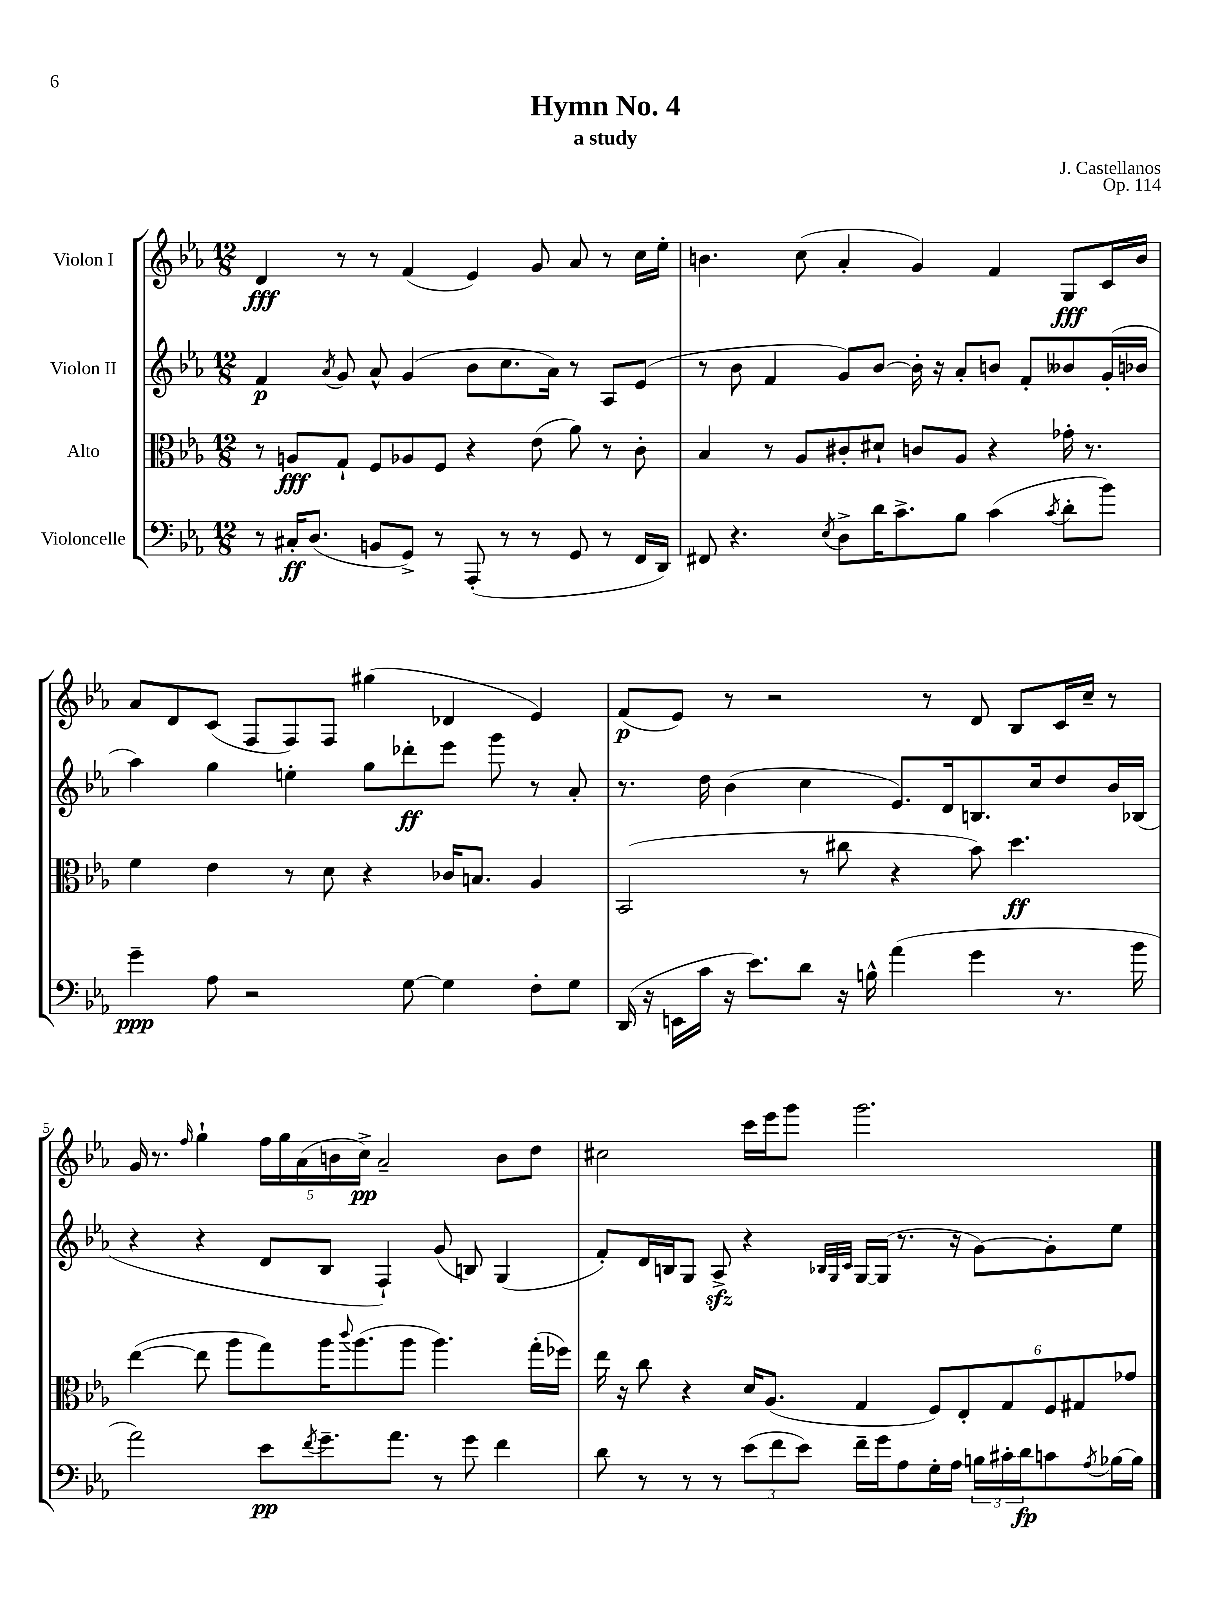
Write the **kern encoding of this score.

**kern	**kern	**kern	**kern
*staff4	*staff3	*staff2	*staff1
*clefF4	*clefC3	*clefG2	*clefG2
*k[b-e-a-]	*k[b-e-a-]	*k[b-e-a-]	*k[b-e-a-]
*M12/8	*M12/8	*M12/8	*M12/8
8r	8r	4f/	4d/
16C#'/LK	8A/L	.	.
(8.D/J	.	.	.
.	.	8qa-/	.
.	8G`/J	8g/	8r
8BB/L	8F/L	8a-^^/	8r
8GG^/J)	8A-/	(4g/	(4f/
8r	8F/J	.	.
(8AAA-'/	4r	8b-\L	4e-/)
8r	.	8.cc\	.
8r	(8e-\	.	8g/
.	.	16a-\Jk)	.
8GG/	8a-\)	8r	8a-/
8r	8r	8A-/L	8r
16FF/LL	8c'\	(8e-/J	16cc\LL
16DD/JJ)	.	.	16ee-'\JJ
=	=	=	=
8FF#/	4B-/	8r	4.b\
4.r	.	8b-\	.
.	8r	4f/	.
.	8A-/L	.	(8cc\
8qE-/	.	.	.
8D^\L	8c#'/	8g/L)	4a-'/
16d\K	8d#`/J	[8b-/J	.
8.c^\	.	.	.
.	8c/L	16b-'\]	4g/)
.	.	16r	.
8B-\J	8A-/J	8a-'/L	.
(4c\	4r	8b/J	4f/
.	.	8f'/L	.
8qc/	.	.	.
8d'\L	16g-'\	8b--/	8G/L
.	8.r	.	.
8b-\J)	.	(16g'/L	16c/L
.	.	16b-/JJ	16b/JJ
=	=	=	=
4g~\	4f\	4aa-\)	8a-/L
.	.	.	8d/
8A-\	4e-\	4gg\	(8c/J
2r	.	.	8F/L
.	8r	4ee'\	8F/)
.	8d\	.	8F/J
.	4r	8gg\L	(4gg#\
[8G\	.	8ddd-'\	.
4G\]	16c-/LK	8eee-\J	4d-/
.	8.B/J	.	.
.	.	8ggg\	.
8F'\L	4A-/	8r	4e-/)
8G\J	.	8a-'/	.
=	=	=	=
(16DD/	(2BB-/	8.r	(8f/L
16r	.	.	.
16EE\LL	.	.	8e-/J)
16c\JJ	.	16dd\	.
16r	.	(4b-\	8r
8.e-\L)	.	.	.
.	.	.	2r
8d\J	8r	4cc\	.
16r	8cc#\	.	.
16B^^\	.	.	.
(4a-\	4r	8.e-/L)	.
.	.	.	8r
.	.	16d/k	.
4g\	8b-\)	8.B/	8d/
.	4.dd\	.	8B-/L
.	.	16cc/k	.
8.r	.	8dd/	16c/L
.	.	.	16cc~/JJ
.	.	16b-/L	8r
16b-\	.	(16B-/JJ	.
=	=	=	=
2a-\)	([4ee-\	4r	16g/
.	.	.	8.r
.	.	.	16qqff/
.	8ee-\]	4r	4gg`\
.	8aa-\L	.	.
8e-\L	8gg\)	8d/L	20ff\LL
.	.	.	20gg\
.	.	.	(20a-\
8qf/	.	.	.
8.g~\	16aa-\K	8B-/J	.
.	.	.	20b\
.	8qqccc/	.	.
.	(8.aa-\	.	.
.	.	.	20cc^\JJ)
.	.	4F`/)	2a-~/
8.a-\J	.	.	.
.	8aa-\J	.	.
8r	4.aa-\)	(8g/	.
8g\	.	8B/)	.
4f\	.	(4G/	8b\L
.	(16gg'\LL	.	8dd\J
.	16ff-\JJ)	.	.
=	=	=	=
8d\	16ee-\	8f'/L)	2cc#\
.	16r	.	.
8r	8cc\	16d/L	.
.	.	16B/J	.
8r	4r	8G/J	.
8r	.	8A-^/	.
(12e-\L	16d/LK	4r	16ccc\LL
.	(8.A-/J	.	16eee-\J
12f\	.	.	.
.	.	.	8ggg\J
12e-\J)	.	.	.
.	.	32qqB-/LLL	.
.	.	32qqG/	.
.	.	32qqc/JJJ	.
16f~\LL	4G/	[16G/LL	2.ggg\
16g\J	.	(16G/]JJ	.
8A-\	.	8.r	.
16G'\L	12F/L)	.	.
16A-\JJ	.	16r	.
.	12E-'/	.	.
24B\LL	.	[8g\L)	.
24c#'\	12G/	.	.
24d\J	.	.	.
8c\	12F/	8g'\]	.
.	12G#/	.	.
8qA-/	.	.	.
[16B-\L	.	8ee-\J	.
.	12g-/J	.	.
16B-\]JJ	.	.	.
==	==	==	==
*-	*-	*-	*-
